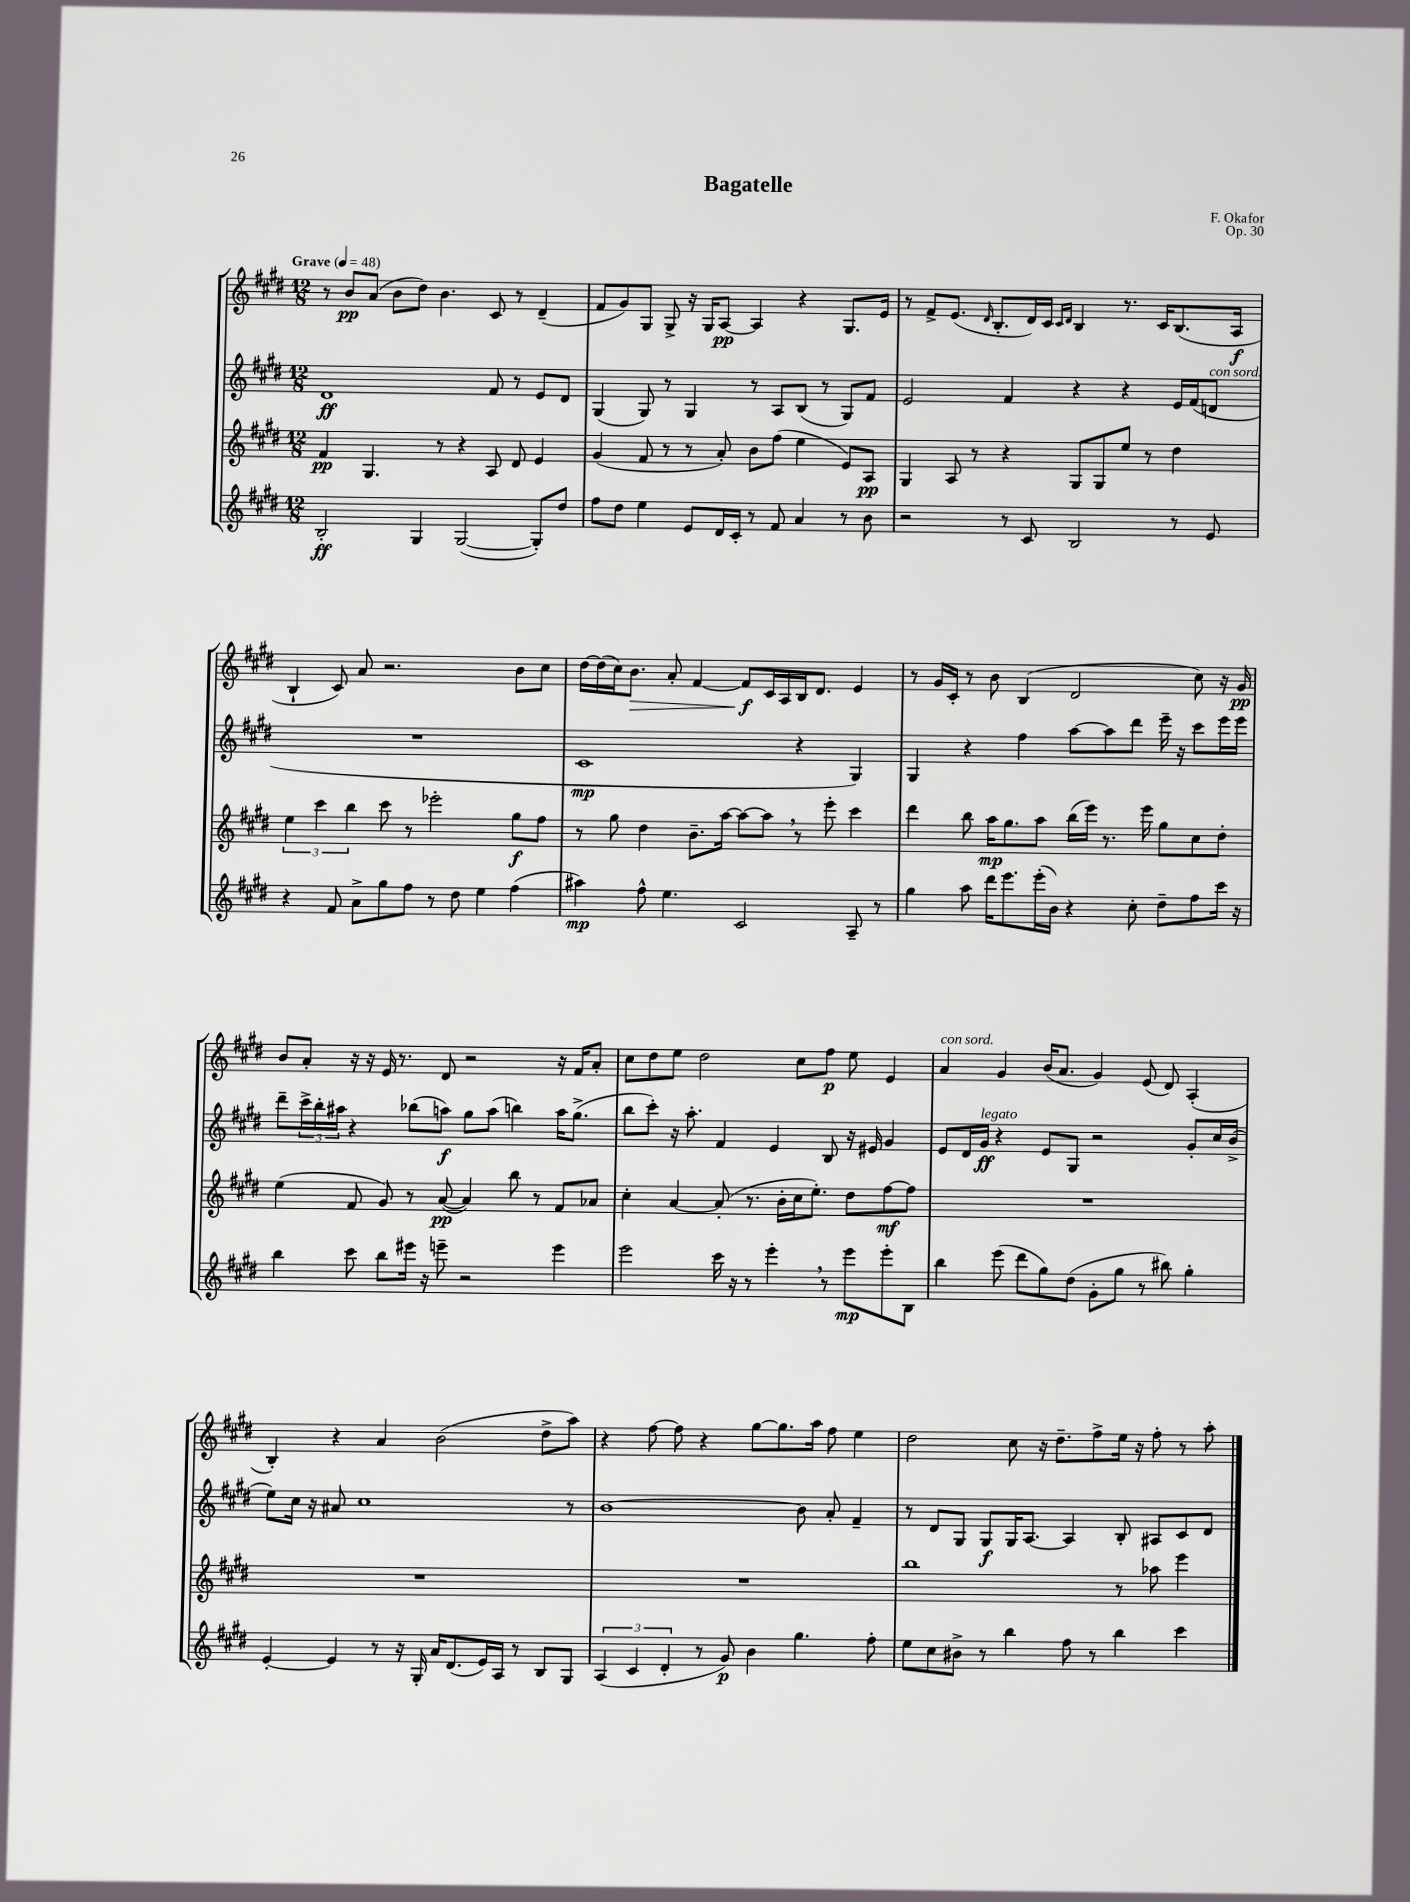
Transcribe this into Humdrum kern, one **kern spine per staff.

**kern	**kern	**kern	**kern
*staff4	*staff3	*staff2	*staff1
*clefG2	*clefG2	*clefG2	*clefG2
*k[f#c#g#d#]	*k[f#c#g#d#]	*k[f#c#g#d#]	*k[f#c#g#d#]
*M12/8	*M12/8	*M12/8	*M12/8
*MM48	*MM48	*MM48	*MM48
2B'/	4f#/	1d#	8r
.	.	.	8b/L
.	4.G#/	.	(8a/J
.	.	.	8b\L
4G#/	.	.	8dd#\J)
.	8r	.	4.b\
([2G#/	4r	.	.
.	8A/	8f#/	8c#/
.	8d#/	8r	8r
8G#'/]L)	4e/	8e/L	(4d#~/
8dd#/J	.	8d#/J	.
=	=	=	=
8ff#\L	(4g#/	(4G#/	8f#/L
8dd#\J	.	.	8g#/)
4ee\	8f#/	8G#/)	8G#/J
.	8r	8r	8G#^/
8e/L	8r	4G#/	16r
.	.	.	16G#/LK
16d#/L	8a'/)	.	[8A/J
16c#'/JJ	.	.	.
8r	8b\L	8r	4A/]
8f#/	(8ff#\J	8A/L	.
4a/	4ee\	(8B/J	4r
.	.	8r	.
8r	8e/L)	8G#/L)	8.G#/L
8b\	8A/J	8f#/J	.
.	.	.	16e/Jk
=	=	=	=
2r	4G#/	2e/	8r
.	.	.	8f#^/L
.	8A/	.	(8.e/J
.	8r	.	.
.	.	.	16qqd#/
.	.	.	8.B'/L
8r	4r	4f#/	.
8c#/	.	.	16d#/L)
.	.	.	16c#/JJ
.	.	.	16qqc#/LL
.	.	.	16qqd#/JJ
2B/	8G#/L	4r	4B/
.	8G#/	.	.
.	8ee/J	4r	8.r
.	8r	.	.
.	.	.	16c#/LK
8r	4dd#\	16e/LL	(8.B/
.	.	(16f#/J	.
8e/	.	8d/J	.
.	.	.	16A/Jk
=	=	=	=
4r	6ee\	1.r	4B`/
.	6ccc#\	.	.
8f#/	.	.	8c#/)
.	6bb\	.	.
8a^\L	.	.	8a/
8gg#\	8ccc#\	.	2.r
8ff#\J	8r	.	.
8r	2eee-'\	.	.
8dd#\	.	.	.
4ee\	.	.	.
(4ff#\	8gg#\L	.	8b\L
.	8ff#\J	.	8cc#\J
=	=	=	=
4aa#\)	8r	1c#	[16dd#\LL
.	.	.	(16dd#\]
.	8gg#\	.	16cc#\J)
.	.	.	8.b\J
8ff#^^\	4dd#\	.	.
4.ee\	.	.	8a'/
.	8.b~\L	.	[4f#/
.	[16aa\Jk	.	.
2c#/	8aa\_L	.	8f#/]L
.	8aa\]J	.	16c#/L
.	.	.	16A/
.	8r	4r	16B/J
.	.	.	8.d#/J
.	8eee'\	.	.
8A~/	4ccc#\	4G#/)	4e/
8r	.	.	.
=	=	=	=
4gg#\	4ddd#\	4G#/	8r
.	.	.	16g#/LL
.	.	.	16c#'/JJ
8aa\	8bb\	4r	8r
16ddd#\LK	16aa\LK	.	8b\
8.eee\	8.gg#\	.	.
.	.	4ff#\	(4B/
(16eee'\L	8aa\J	.	.
16b\JJ)	.	.	.
4r	(16bb\LL	[8aa\L	2d#/
.	16eee\JJ)	.	.
.	8.r	8aa\]	.
8cc#'\	.	8ddd#\J	.
.	16eee\	.	.
8dd#~\L	8gg#\L	16eee~\	.
.	.	16r	.
8ff#\	8cc#\	8ccc#\L	8cc#\)
16ccc#\Jk	8dd#'\J	16eee\L	16r
16r	.	16eee\JJ	16g#/
=	=	=	=
4bb\	(4ee\	8ddd#~\L	8b/L
.	.	24ccc#^\L	8a'/J
.	.	24bb'\	.
.	.	24aa#\JJ	.
8ccc#\	8f#/	4r	16r
.	.	.	16r
8bb\L	8g#/)	.	16e/
.	.	.	8.r
16eee#\Jk	8r	(8bb-\L	.
16r	.	.	.
8eee~\	([8a/	8aa\J)	8d#/
2r	4a/])	8gg#\L	2r
.	.	(8aa\J	.
.	8bb\	4bb\)	.
.	8r	.	.
4eee\	8f#/L	16aa\LK	16r
.	.	(8.gg#^\J	16f#/LK
.	8a-/J	.	8a'/J
=	=	=	=
2eee\	4cc#'\	8bb\L	8cc#\L
.	.	8ccc#'\J)	8dd#\
.	[4a/	16r	8ee\J
.	.	8.aa'\	.
.	.	.	2dd#\
16ccc#\	(8a'/]	4f#/	.
16r	.	.	.
8r	8.r	.	.
4eee'\	.	4e/	.
.	16b'\LL	.	.
.	16cc#\J	.	8cc#\L
.	8.ee'\J)	.	.
8r	.	8B/	8ff#\J
8eee\L	8dd#\L	16r	8ee\
.	.	16e#/	.
8eee'\	[8ff#\	4g#/	4e/
8B\J	8ff#\]J	.	.
=	=	=	=
4bb\	1.r	8e/L	4a/
.	.	16d#/L	.
.	.	16g#/JJ	.
(8eee\	.	4r	4g#/
8ddd#\L	.	.	.
8gg#\)	.	8e/L	(16b/LK
.	.	.	8.a/J
(8dd#\J	.	8G#/J	.
8g#'\L	.	2r	4g#/)
8gg#\J	.	.	.
8r	.	.	(8e/
8bb#\)	.	.	8d#/)
4gg#'\	.	8g#'/L	(4A'/
.	.	16cc#/L	.
.	.	(16b^/JJ	.
=	=	=	=
[4e'/	1.r	8ee\L)	4B'/)
.	.	16cc#\Jk	.
.	.	16r	.
4e/]	.	8a#/	4r
.	.	1cc#	.
8r	.	.	4a/
16r	.	.	.
16G#'/	.	.	.
16a/LK	.	.	(2b\
(8.d#/	.	.	.
16e/L)	.	.	.
16A/JJ	.	.	.
8r	.	.	.
8B/L	.	.	8dd#^\L
8G#/J	.	8r	8aa\J)
=	=	=	=
(6A/	1.r	[1b	4r
6c#/	.	.	.
.	.	.	[8ff#\
6d#'/	.	.	.
.	.	.	8ff#\]
8r	.	.	4r
8g#/)	.	.	.
4b\	.	.	[8gg#\L
.	.	.	8.gg#\]
4.gg#\	.	8b\]	.
.	.	.	16aa\Jk
.	.	8a'/	8ff#\
.	.	4f#~/	4ee\
8ff#'\	.	.	.
=	=	=	=
8ee\L	1bb	8r	2dd#\
8cc#\	.	8d#/L	.
8b#^\J	.	8G#/J	.
8r	.	8G#/L	.
4bb\	.	16G#/K	8cc#\
.	.	[8.A/J	.
.	.	.	16r
.	.	.	8.dd#~\L
8ff#\	.	4A/]	.
8r	.	.	8ff#^\
4bb\	8r	8B'/	16ee\Jk
.	.	.	16r
.	8aa-\	8A#/L	8ff#'\
4ccc#\	4eee\	8c#/	8r
.	.	8d#/J	8aa'\
==	==	==	==
*-	*-	*-	*-
